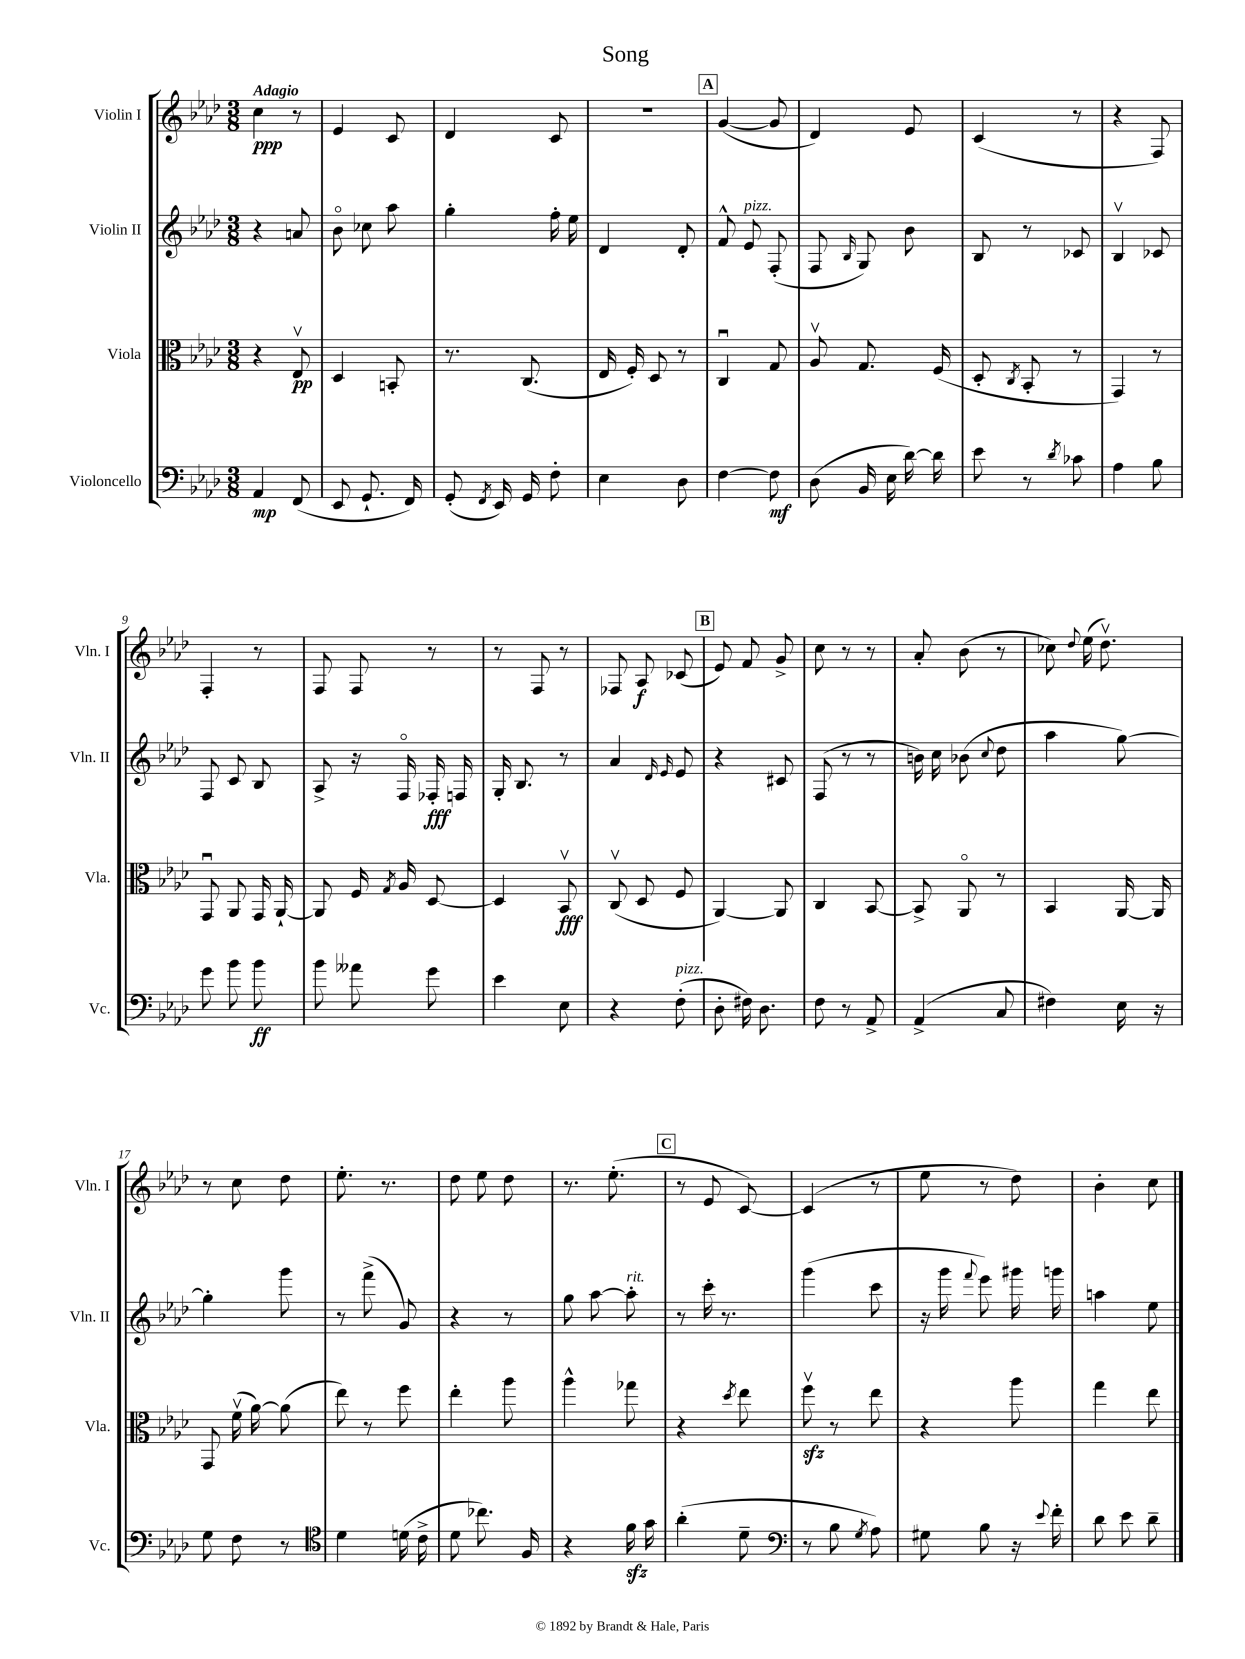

**kern	**dynam	**kern	**dynam	**kern	**dynam	**kern	**dynam
*part4	*part4	*part3	*part3	*part2	*part2	*part1	*part1
*staff4	*staff4	*staff3	*staff3	*staff2	*staff2	*staff1	*staff1
*I"Violoncello	*	*I"Viola	*	*I"Violin II	*	*I"Violin I	*
*I'Vc.	*	*I'Vla.	*	*I'Vln. II	*	*I'Vln. I	*
*clefF4	*	*clefC3	*	*clefG2	*	*clefG2	*
*k[b-e-a-d-]	*	*k[b-e-a-d-]	*	*k[b-e-a-d-]	*	*k[b-e-a-d-]	*
*M3/8	*	*M3/8	*	*M3/8	*	*M3/8	*
=1	=1	=1	=1	=1	=1	=1	=1
!	!	!	!	!	!	!LO:TX:a:B:t=Adagio	!
4AA-/	mp	4r	.	4r	.	4cc\	ppp
(8FF/	.	8E-v/	pp	8an/	.	8r	.
=2	=2	=2	=2	=2	=2	=2	=2
8EE-/	.	4D-/	.	8b-\	.	4e-/	.
8.GG`/	.	.	.	8cc-X\	.	.	.
.	.	8BBn'/	.	8aa-\	.	8c/	.
16FF/)	.	.	.	.	.	.	.
=3	=3	=3	=3	=3	=3	=3	=3
(8GG'/	.	8.r	.	4gg'\	.	4d-/	.
8qFF/	.	.	.	.	.	.	.
16EE-/)	.	.	.	.	.	.	.
16GG/	.	(8.C/	.	.	.	.	.
8F'\	.	.	.	16ff'\	.	8c/	.
.	.	.	.	16ee-\	.	.	.
=4	=4	=4	=4	=4	=4	=4	=4
4E-\	.	16E-/	.	4d-/	.	4.r	.
.	.	16F'/)	.	.	.	.	.
.	.	8D-/	.	.	.	.	.
8D-\	.	8r	.	8d-'/	.	.	.
!!LO:REH:place=s1:t=A
=5	=5	=5	=5	=5	=5	=5	=5
[4F\	.	4Cu/	.	8f^^/	.	([4g/	.
!	!	!	!	!LO:TX:a:i:t=pizz.	!	!	!
.	.	.	.	8e-/	.	.	.
8F\]	mf	8G/	.	(8F'/	.	8g/]	.
=6	=6	=6	=6	=6	=6	=6	=6
(8D-\	.	8A-v/	.	8F/	.	4d-/)	.
.	.	.	.	16qqB-/	.	.	.
16BB-/	.	8.G/	.	8G/)	.	.	.
16E-\	.	.	.	.	.	.	.
[16d-\)	.	.	.	8b-\	.	8e-/	.
16d-\]	.	(16F/	.	.	.	.	.
=7	=7	=7	=7	=7	=7	=7	=7
8e-\	.	8D-'/	.	8B-/	.	(4c/	.
.	.	8qC/	.	.	.	.	.
8r	.	8BB-'/	.	8r	.	.	.
8qd-/	.	.	.	.	.	.	.
8c-X\	.	8r	.	8c-X/	.	8r	.
=8	=8	=8	=8	=8	=8	=8	=8
4A-\	.	4GG/)	.	4B-v/	.	4r	.
8B-\	.	8r	.	8c-X/	.	8F/)	.
!!LO:LB:g=z
=9	=9	=9	=9	=9	=9	=9	=9
8g\	.	8GGu/	.	8F/	.	4F'/	.
8b-\	.	8AA-/	.	8c/	.	.	.
8b-\	ff	16GG/	.	8B-/	.	8r	.
.	.	[16AA-`/	.	.	.	.	.
=10	=10	=10	=10	=10	=10	=10	=10
8b-\	.	8AA-/]	.	8A-^/	.	8F/	.
8a--X\	.	16F/	.	16r	.	8F/	.
.	.	8qG/	.	.	.	.	.
.	.	16A-/	.	16F/	.	.	.
8g\	.	[8D-/	.	16F-X'/	fff	8r	.
.	.	.	.	16Fn/	.	.	.
=11	=11	=11	=11	=11	=11	=11	=11
4e-\	.	4D-/]	.	16G'/	.	8r	.
.	.	.	.	8.B-/	.	.	.
.	.	.	.	.	.	8F/	.
8E-\	.	8BB-v/	fff	8r	.	8r	.
=12	=12	=12	=12	=12	=12	=12	=12
4r	.	(8Cv/	.	4a-/	.	8F-X/	.
.	.	8D-/	.	.	.	8A-/	f
.	.	.	.	16qqd-/	.	.	.
.	.	.	.	16qqe-/	.	.	.
!LO:TX:a:i:t=pizz.	!	!	!	!	!	!	!
(8F'\	.	8F/	.	8e-/	.	(8c-X/	.
!!LO:REH:place=s1:t=B
=13	=13	=13	=13	=13	=13	=13	=13
8D-'\	.	[4AA-/)	.	4r	.	8e-/)	.
16F#X\)	.	.	.	.	.	8f/	.
8.D-\	.	.	.	.	.	.	.
.	.	8AA-/]	.	8c#X/	.	8g^/	.
=14	=14	=14	=14	=14	=14	=14	=14
8F\	.	4C/	.	(8F/	.	8cc\	.
8r	.	.	.	8r	.	8r	.
8AA-^/	.	[8BB-/	.	8r	.	8r	.
=15	=15	=15	=15	=15	=15	=15	=15
(4AA-^/	.	8BB-^/]	.	16bn\)	.	8a-'/	.
.	.	.	.	16cc\	.	.	.
.	.	8AA-/	.	(8b-X\	.	(8b-\	.
.	.	.	.	8qqcc/	.	.	.
8C/	.	8r	.	8dd-\	.	8r	.
=16	=16	=16	=16	=16	=16	=16	=16
4F#X\)	.	4BB-/	.	4aa-\	.	8cc-X\)	.
.	.	.	.	.	.	8qqdd-/	.
.	.	.	.	.	.	(16ee-\	.
.	.	.	.	.	.	8.dd-v\)	.
16E-\	.	[16AA-/	.	[8gg\)	.	.	.
16r	.	16AA-/]	.	.	.	.	.
!!LO:LB:g=z
=17	=17	=17	=17	=17	=17	=17	=17
8G\	.	8GG/	.	4gg'\]	.	8r	.
8F\	.	(16fv\	.	.	.	8cc\	.
.	.	[16a-\)	.	.	.	.	.
8r	.	(8a-\]	.	8ggg\	.	8dd-\	.
=18	=18	=18	=18	=18	=18	=18	=18
*clefC4	*	*	*	*	*	*	*
4d-\	.	8ee-\)	.	8r	.	8.ee-'\	.
.	.	8r	.	(8fff^\	.	.	.
.	.	.	.	.	.	8.r	.
(16dn\	.	8ff\	.	8g/)	.	.	.
16c^\	.	.	.	.	.	.	.
=19	=19	=19	=19	=19	=19	=19	=19
8d-\	.	4ee-'\	.	4r	.	8dd-\	.
8.cc-X\)	.	.	.	.	.	8ee-\	.
.	.	8aa-\	.	8r	.	8dd-\	.
16F/	.	.	.	.	.	.	.
=20	=20	=20	=20	=20	=20	=20	=20
4r	.	4aa-^^\	.	8gg\	.	8.r	.
.	.	.	.	[8aa-\	.	.	.
.	.	.	.	.	.	(8.ee-'\	.
!	!	!	!	!LO:TX:a:i:t=rit.	!	!	!
16fzz\	.	8gg-X\	.	8aa-'\]	.	.	.
16g\	.	.	.	.	.	.	.
!!LO:REH:place=s1:t=C
=21	=21	=21	=21	=21	=21	=21	=21
(4a-'\	.	4r	.	8r	.	8r	.
.	.	.	.	16ccc'\	.	8e-/	.
.	.	.	.	8.r	.	.	.
.	.	8qdd-/	.	.	.	.	.
8d-~\	.	8ee-\	.	.	.	[8c/)	.
=22	=22	=22	=22	=22	=22	=22	=22
*clefF4	*	*	*	*	*	*	*
8r	.	8ffzzv\	.	(4ggg\	.	(4c/]	.
8B-\	.	8r	.	.	.	.	.
8qG/	.	.	.	.	.	.	.
8A-\)	.	8ee-\	.	8ccc\	.	8r	.
=23	=23	=23	=23	=23	=23	=23	=23
8G#X\	.	4r	.	16r	.	8ee-\	.
.	.	.	.	16ggg\	.	.	.
.	.	.	.	8qqfff/	.	.	.
8B-\	.	.	.	8eee-\)	.	8r	.
16r	.	8aa-\	.	16ggg#X\	.	8dd-\)	.
8qqe-/	.	.	.	.	.	.	.
16f'\	.	.	.	16gggn\	.	.	.
=24	=24	=24	=24	=24	=24	=24	=24
8d-\	.	4gg\	.	4aan\	.	4b-'\	.
8e-\	.	.	.	.	.	.	.
8d-~\	.	8ee-\	.	8ee-\	.	8cc\	.
==	==	==	==	==	==	==	==
*-	*-	*-	*-	*-	*-	*-	*-
